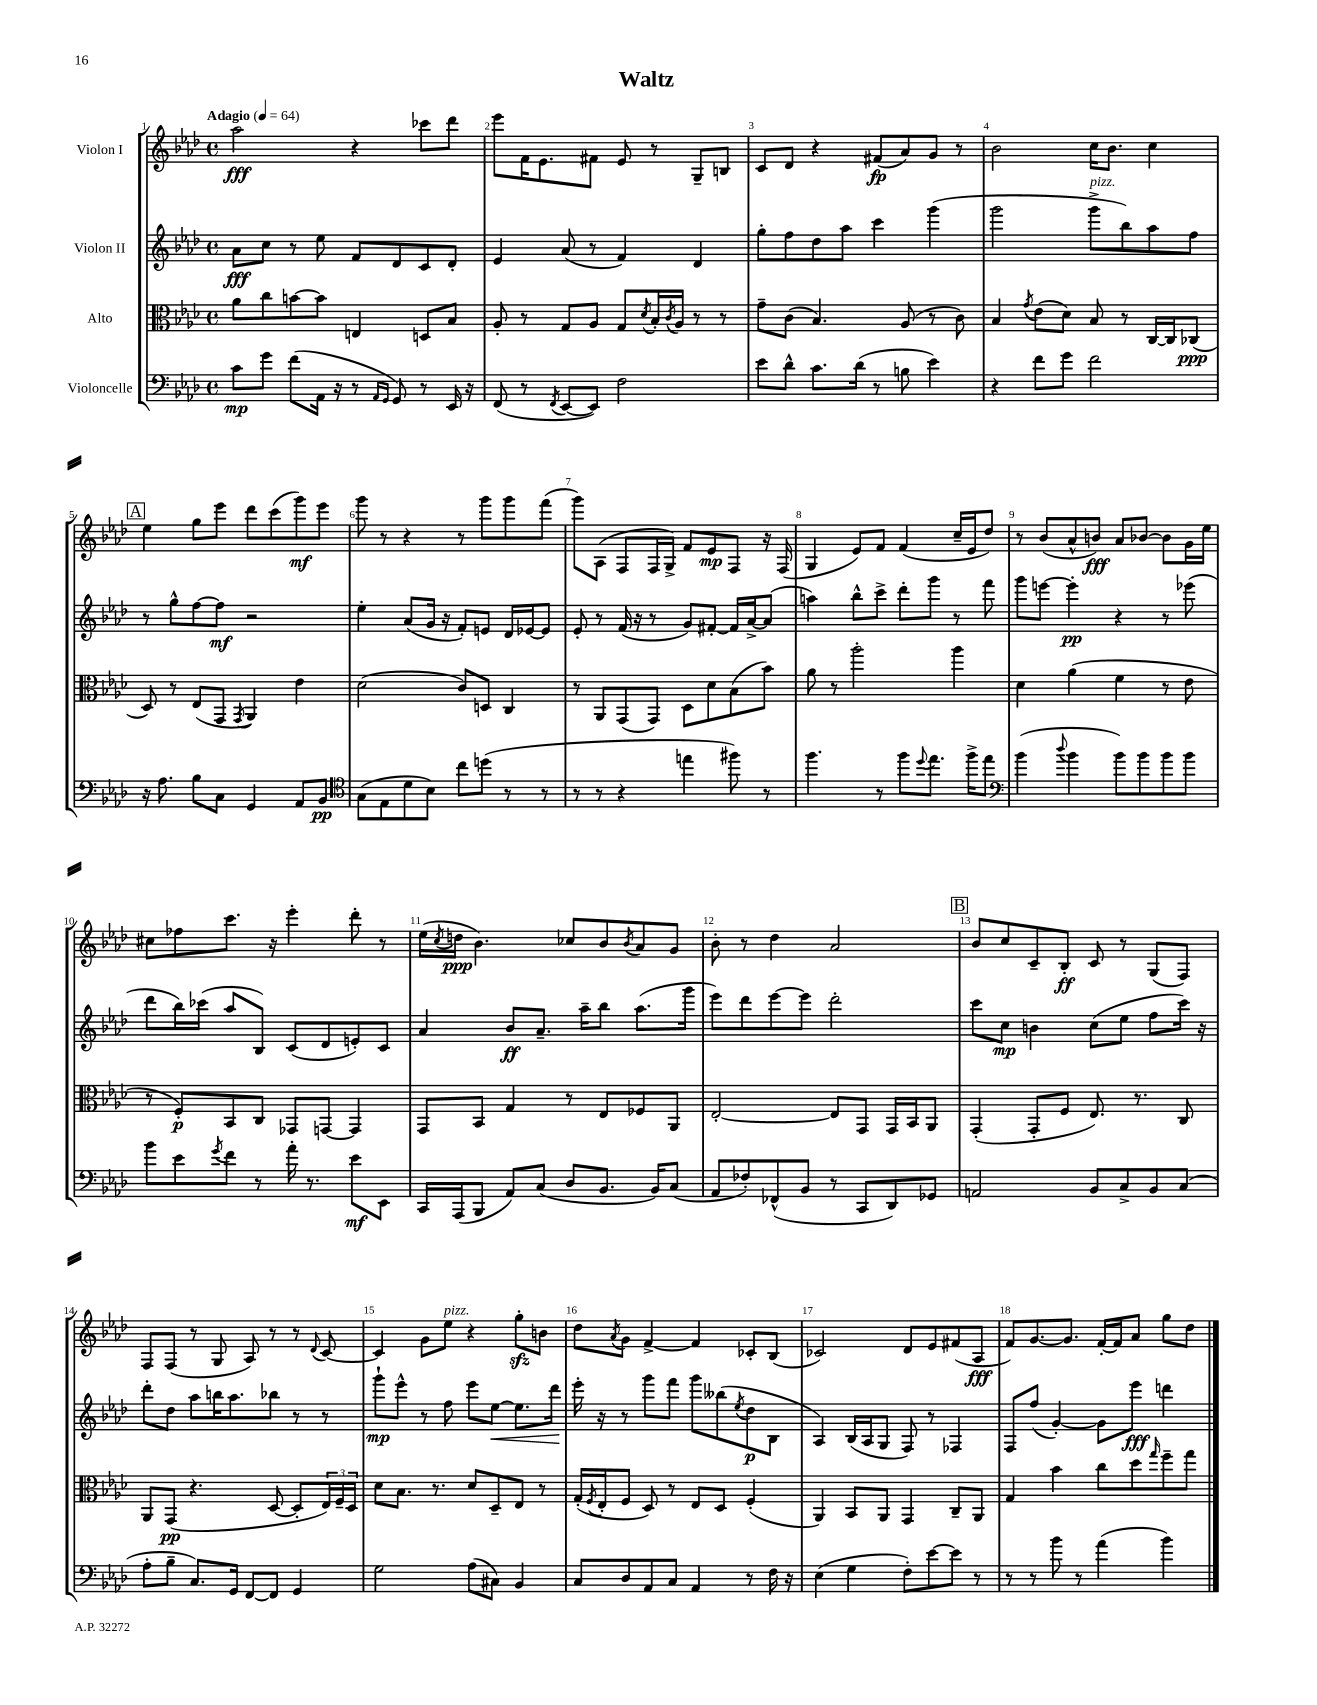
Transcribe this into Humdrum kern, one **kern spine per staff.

**kern	**dynam	**kern	**dynam	**kern	**dynam	**kern	**dynam
*part4	*part4	*part3	*part3	*part2	*part2	*part1	*part1
*staff4	*staff4	*staff3	*staff3	*staff2	*staff2	*staff1	*staff1
*I"Violoncelle	*	*I"Alto	*	*I"Violon II	*	*I"Violon I	*
*clefF4	*	*clefC3	*	*clefG2	*	*clefG2	*
*k[b-e-a-d-]	*	*k[b-e-a-d-]	*	*k[b-e-a-d-]	*	*k[b-e-a-d-]	*
*M4/4	*	*M4/4	*	*M4/4	*	*M4/4	*
*met(c)	*	*met(c)	*	*met(c)	*	*met(c)	*
*MM64	*	*MM64	*	*MM64	*	*MM64	*
=1	=1	=1	=1	=1	=1	=1	=1
!	!	!	!	!	!	!LO:TX:a:B:t=Adagio	!
8c\L	mp	8a-\L	.	8a-\L	fff	2aa-\	fff
8g\J	.	8cc\	.	8cc\J	.	.	.
(8f\L	.	[8bn\	.	8r	.	.	.
16AA-\Jk	.	8b\J]	.	8ee-\	.	.	.
16r	.	.	.	.	.	.	.
8r	.	4En/	.	8f/L	.	4r	.
16qqAA-/LL	.	.	.	.	.	.	.
16qqGG/JJ	.	.	.	.	.	.	.
8GG/)	.	.	.	8d-/	.	.	.
8r	.	8Dn/L	.	8c/	.	8ccc-X\L	.
16EE-/	.	8B-/J	.	8d-'/J	.	8ddd-\J	.
16r	.	.	.	.	.	.	.
=2	=2	=2	=2	=2	=2	=2	=2
(8FF/	.	8A-'/	.	4e-/	.	8eee-\L	.
8r	.	8r	.	.	.	16f\K	.
.	.	.	.	.	.	8.e-\	.
8qFF/	.	.	.	.	.	.	.
[8EE-/L	.	8G/L	.	(8a-/	.	.	.
8EE-/J])	.	8A-/J	.	8r	.	8f#X\J	.
2F\	.	8G/L	.	4f/)	.	8e-/	.
.	.	8qd-/	.	.	.	.	.
.	.	16B-'/L	.	.	.	8r	.
.	.	8qc/	.	.	.	.	.
.	.	16A-/JJ	.	.	.	.	.
.	.	8r	.	4d-/	.	8G~/L	.
.	.	8r	.	.	.	8Bn/J	.
=3	=3	=3	=3	=3	=3	=3	=3
8e-\L	.	8g~\L	.	8gg'\L	.	8c/L	.
8d-^^\J	.	(8c\J	.	8ff\	.	8d-/J	.
8.c\L	.	4.B-/)	.	8dd-\	.	4r	.
.	.	.	.	8aa-\J	.	.	.
(16d-\Jk	.	.	.	.	.	.	.
8r	.	.	.	4ccc\	.	(8f#X/L	fp
8Bn\	.	(8A-/	.	.	.	8a-/)	.
4e-\)	.	8r	.	(4ggg\	.	8g/J	.
.	.	8c\)	.	.	.	8r	.
=4	=4	=4	=4	=4	=4	=4	=4
4r	.	4B-/	.	2ggg\	.	2b-\	.
.	.	8qg/	.	.	.	.	.
8f\L	.	(8e-\L	.	.	.	.	.
8g\J	.	8d-\J)	.	.	.	.	.
!	!	!	!	!LO:TX:a:i:t=pizz.	!	!	!
2f\	.	8B-/	.	8ggg^\L	.	16cc\KL	.
.	.	.	.	.	.	8.b-\J	.
.	.	8r	.	8bb-\)	.	.	.
.	.	[16C/LL	.	8aa-\	.	4cc\	.
.	.	16C/J]	.	.	.	.	.
.	.	(8C-X/J	ppp	8ff\J	.	.	.
!!LO:LB:g=z
!!LO:REH:place=s1:t=A
=5	=5	=5	=5	=5	=5	=5	=5
16r	.	8D-/)	.	8r	.	4ee-\	.
8.A-\	.	.	.	.	.	.	.
.	.	8r	.	8gg^^\L	.	.	.
8B-\L	.	(8E-/L	.	[8ff\	.	8gg\L	.
8C\J	.	8GG/J	.	8ff\J]	mf	8eee-\J	.
.	.	8qGG/	.	.	.	.	.
4GG/	.	4AA-/)	.	2r	.	8ddd-\L	.
.	.	.	.	.	.	(8ccc\	.
8AA-/L	.	4e-\	.	.	.	8ggg\)	mf
8BB-/J	pp	.	.	.	.	8eee-\J	.
=6	=6	=6	=6	=6	=6	=6	=6
*clefC4	*	*	*	*	*	*	*
(8G\L	.	(2d-\	.	4ee-'\	.	8ggg\	.
8E-\	.	.	.	.	.	8r	.
8d-\	.	.	.	(8a-/L	.	4r	.
8B-\J)	.	.	.	16g/Jk	.	.	.
.	.	.	.	16r	.	.	.
8cc\L	.	8c/L)	.	8f'/L)	.	8r	.
(8ddn\J	.	8Dn/J	.	8en/J	.	8ggg\L	.
8r	.	4C/	.	16d-/LL	.	8ggg\	.
.	.	.	.	[16e-X/J	.	.	.
8r	.	.	.	8e-/J]	.	(8fff\J	.
=7	=7	=7	=7	=7	=7	=7	=7
8r	.	8r	.	8e-'/	.	8ggg\L)	.
8r	.	8AA-/L	.	8r	.	(8A-\J	.
4r	.	(8GG/	.	(16f/	.	8F/L	.
.	.	.	.	16r	.	.	.
.	.	8GG/J)	.	8r	.	16F/L	.
.	.	.	.	.	.	16G^/JJ)	.
4een\	.	8D-\L	.	8g/L)	.	8f/L	.
.	.	8d-\	.	[8f#X'/J	.	8e-/	mp
8ff#X\)	.	(8B-\	.	16f#/LL]	.	8F/J	.
.	.	.	.	[16a-^/J	.	.	.
8r	.	8b-\J)	.	(8a-/J]	.	16r	.
.	.	.	.	.	.	(16F/	.
=8	=8	=8	=8	=8	=8	=8	=8
4.ff\	.	8a-\	.	4aan\)	.	4G/	.
.	.	8r	.	.	.	.	.
.	.	2aa-'\	.	8bb-^^\L	.	8e-/L)	.
8r	.	.	.	8ccc^\J	.	8f/J	.
8ff\L	.	.	.	8ddd-'\L	.	(4f/	.
8qqdd-/	.	.	.	.	.	.	.
8.ee-\J	.	.	.	8ggg\J	.	.	.
.	.	4aa-\	.	8r	.	16cc~/LL	.
16ff^\KL	.	.	.	.	.	16e-/J	.
8ee-\J	.	.	.	8fff\	.	8dd-/J)	.
=9	=9	=9	=9	=9	=9	=9	=9
*clefF4	*	*	*	*	*	*	*
(4b-\	.	4d-\	.	8ggg\L	.	8r	.
.	.	.	.	[8eeen\J	.	(8b-/L	.
8qqdd-/	.	.	.	.	.	.	.
4b-\	.	(4a-\	.	4eee'\]	pp	8a-^^/	.
.	.	.	.	.	.	8bn/J)	fff
8b-\L)	.	4f\	.	4r	.	8a-/L	.
8b-\	.	.	.	.	.	[8b-X/J	.
8b-\	.	8r	.	8r	.	8b-\L]	.
8b-\J	.	8e-\	.	(8eee-X\	.	16g\L	.
.	.	.	.	.	.	16ee-\JJ	.
!!LO:LB:g=z
=10	=10	=10	=10	=10	=10	=10	=10
8b-\L	.	8r	.	8ddd-\L	.	8cc#X\L	.
8e-\	.	8F'/L)	p	16bb-\L)	.	8ff-X\	.
.	.	.	.	(16ccc-X\JJ	.	.	.
8qg/	.	.	.	.	.	.	.
8f\J	.	8BB-/	.	8aa-/L	.	8.ccc\J	.
8r	.	8C/J	.	8B-/J)	.	.	.
.	.	.	.	.	.	16r	.
16a-'\	.	8GG-X/L	.	(8c/L	.	4eee-'\	.
8.r	.	.	.	.	.	.	.
.	.	[8GGn/J	.	8d-/	.	.	.
8e-\L	mf	4GG/]	.	8en'/)	.	8ddd-'\	.
8EE-\J	.	.	.	8c/J	.	8r	.
=11	=11	=11	=11	=11	=11	=11	=11
16CC/LL	.	8GG/L	.	4a-/	.	(16ee-\LL	.
.	.	.	.	.	.	8qcc/	.
(16AAA-/J	.	.	.	.	.	16ddn\JJ	ppp
8BBB-/J	.	8BB-/J	.	.	.	4.b-\)	.
8AA-/L)	.	4G/	.	8b-/L	ff	.	.
(8C/J	.	.	.	8.a-~/J	.	.	.
8D-/L	.	8r	.	.	.	8cc-X/L	.
.	.	.	.	16aa-~\KL	.	.	.
8.BB-/J	.	8E-/L	.	8bb-\J	.	8b-/	.
.	.	.	.	.	.	8qb-/	.
.	.	8F-X/	.	(8.aa-\L	.	8a-/	.
16BB-/KL)	.	.	.	.	.	.	.
(8C/J	.	8AA-/J	.	.	.	8g/J	.
.	.	.	.	16ggg\Jk	.	.	.
=12	=12	=12	=12	=12	=12	=12	=12
8AA-/L	.	[2E-'/	.	8eee-\L)	.	8b-'\	.
8F-X'/)	.	.	.	8ddd-\	.	8r	.
(8FF-X^^/	.	.	.	[8eee-\	.	4dd-\	.
8BB-/J	.	.	.	8eee-\J]	.	.	.
8r	.	8E-/L]	.	2ddd-'\	.	2a-/	.
8CC/L	.	8GG/J	.	.	.	.	.
8DD-/)	.	16GG/LL	.	.	.	.	.
.	.	16BB-/J	.	.	.	.	.
8GG-X/J	.	8AA-/J	.	.	.	.	.
!!LO:REH:place=s1:t=B
=13	=13	=13	=13	=13	=13	=13	=13
2AAn/	.	(4GG'/	.	8ccc\L	.	8b-/L	.
.	.	.	.	8cc\J	mp	8cc/	.
.	.	8GG'/L	.	4bn\	.	8c~/	.
.	.	8F/J	.	.	.	8B-'/J	ff
8BB-/L	.	8.E-/)	.	(8cc\L	.	8c/	.
8C^/	.	.	.	8ee-\J	.	8r	.
.	.	8.r	.	.	.	.	.
8BB-/	.	.	.	8ff\L	.	(8G/L	.
(8C/J	.	8C/	.	16ccc\Jk)	.	8F/J)	.
.	.	.	.	16r	.	.	.
!!LO:LB:g=z
=14	=14	=14	=14	=14	=14	=14	=14
8A-'\L	.	8AA-/L	.	8ddd-'\L	.	8F/L	.
8B-~\J	.	(8GG/J	pp	8dd-\J	.	(8F/J	.
8.C/L)	.	4.r	.	8aa-\L	.	8r	.
.	.	.	.	16bbn\K	.	8G/	.
16GG/Jk	.	.	.	8.aa-\	.	.	.
[8FF/L	.	.	.	.	.	8A-/)	.
8FF/J]	.	[8D-/	.	8bb-X\J	.	8r	.
4GG/	.	8D-'/L]	.	8r	.	8r	.
.	.	.	.	.	.	8qqd-/	.
.	.	24E-/L)	.	8r	.	[8c/	.
.	.	24F~/	.	.	.	.	.
.	.	24D-/JJ	.	.	.	.	.
=15	=15	=15	=15	=15	=15	=15	=15
2G\	.	8d-\L	.	8ggg`\L	mp	4c/]	.
.	.	8.B-\J	.	8eee-^^\J	.	.	.
.	.	.	.	8r	.	8g\L	.
.	.	8.r	.	.	.	.	.
!	!	!	!	!	!	!LO:TX:a:i:t=pizz.	!
.	.	.	.	8ff\	.	8ee-\J	.
(8A-\L	.	8d-/L	.	8eee-\L	.	4r	.
!	!	!	!	!	!LO:HP:b	!	!
8C#X\J)	.	8D-~/	.	[8ee-\J	<	.	.
4BB-/	.	8E-/J	.	8.ee-\L]	.	8ggzz'\L	.
.	.	8r	.	.	.	8bn\J	.
.	.	.	.	16ddd-\Jk	.	.	.
.	.	.	.	.	[	.	.
=16	=16	=16	=16	=16	=16	=16	=16
8C/L	.	(16G'/LL	.	16eee-'\	.	8dd-\L	.
.	.	8qF/	.	.	.	.	.
.	.	16E-'/J	.	16r	.	.	.
.	.	.	.	.	.	8qa-/	.
8D-/	.	8F/J	.	8r	.	8g\J	.
8AA-/	.	8D-/)	.	8ggg\L	.	[4f^/	.
8C/J	.	8r	.	8fff\J	.	.	.
4AA-/	.	8E-/L	.	8ggg\L	.	4f/]	.
.	.	8D-/J	.	(8bb--X\	.	.	.
.	.	.	.	8qee-/	.	.	.
8r	.	(4F'/	.	8dd-\	p	8c-X'/L	.
16F\	.	.	.	8B-\J	.	(8B-/J	.
16r	.	.	.	.	.	.	.
=17	=17	=17	=17	=17	=17	=17	=17
(4E-\	.	4AA-/)	.	4A-/)	.	2c-X/)	.
4G\	.	8BB-/L	.	(16B-/LL	.	.	.
.	.	.	.	16A-/J	.	.	.
.	.	8AA-/J	.	8G/J	.	.	.
8F'\L)	.	4GG/	.	8F/)	.	8d-/L	.
[8e-\	.	.	.	8r	.	8e-/	.
8e-\J]	.	8C~/L	.	4F-X/	.	(8f#X/	.
8r	.	8AA-/J	.	.	.	8A-/J	fff
=18	=18	=18	=18	=18	=18	=18	=18
8r	.	4G/	.	8F/L	.	8f/L)	.
8r	.	.	.	(8ff/J	.	[8.g/	.
8b-\	.	4b-\	.	[4g'/)	.	.	.
.	.	.	.	.	.	8.g/J]	.
8r	.	.	.	.	.	.	.
(4a-\	.	8cc\L	.	8g\L]	.	[16f'/LL	.
.	.	.	.	.	.	16f/J]	.
.	.	8dd-\	.	8eee-\J	fff	8a-/J	.
.	.	16qqgg/	.	.	.	.	.
4b-\)	.	8ff~\	.	4dddn\	.	8gg\L	.
.	.	8gg\J	.	.	.	8dd-\J	.
==	==	==	==	==	==	==	==
*-	*-	*-	*-	*-	*-	*-	*-
